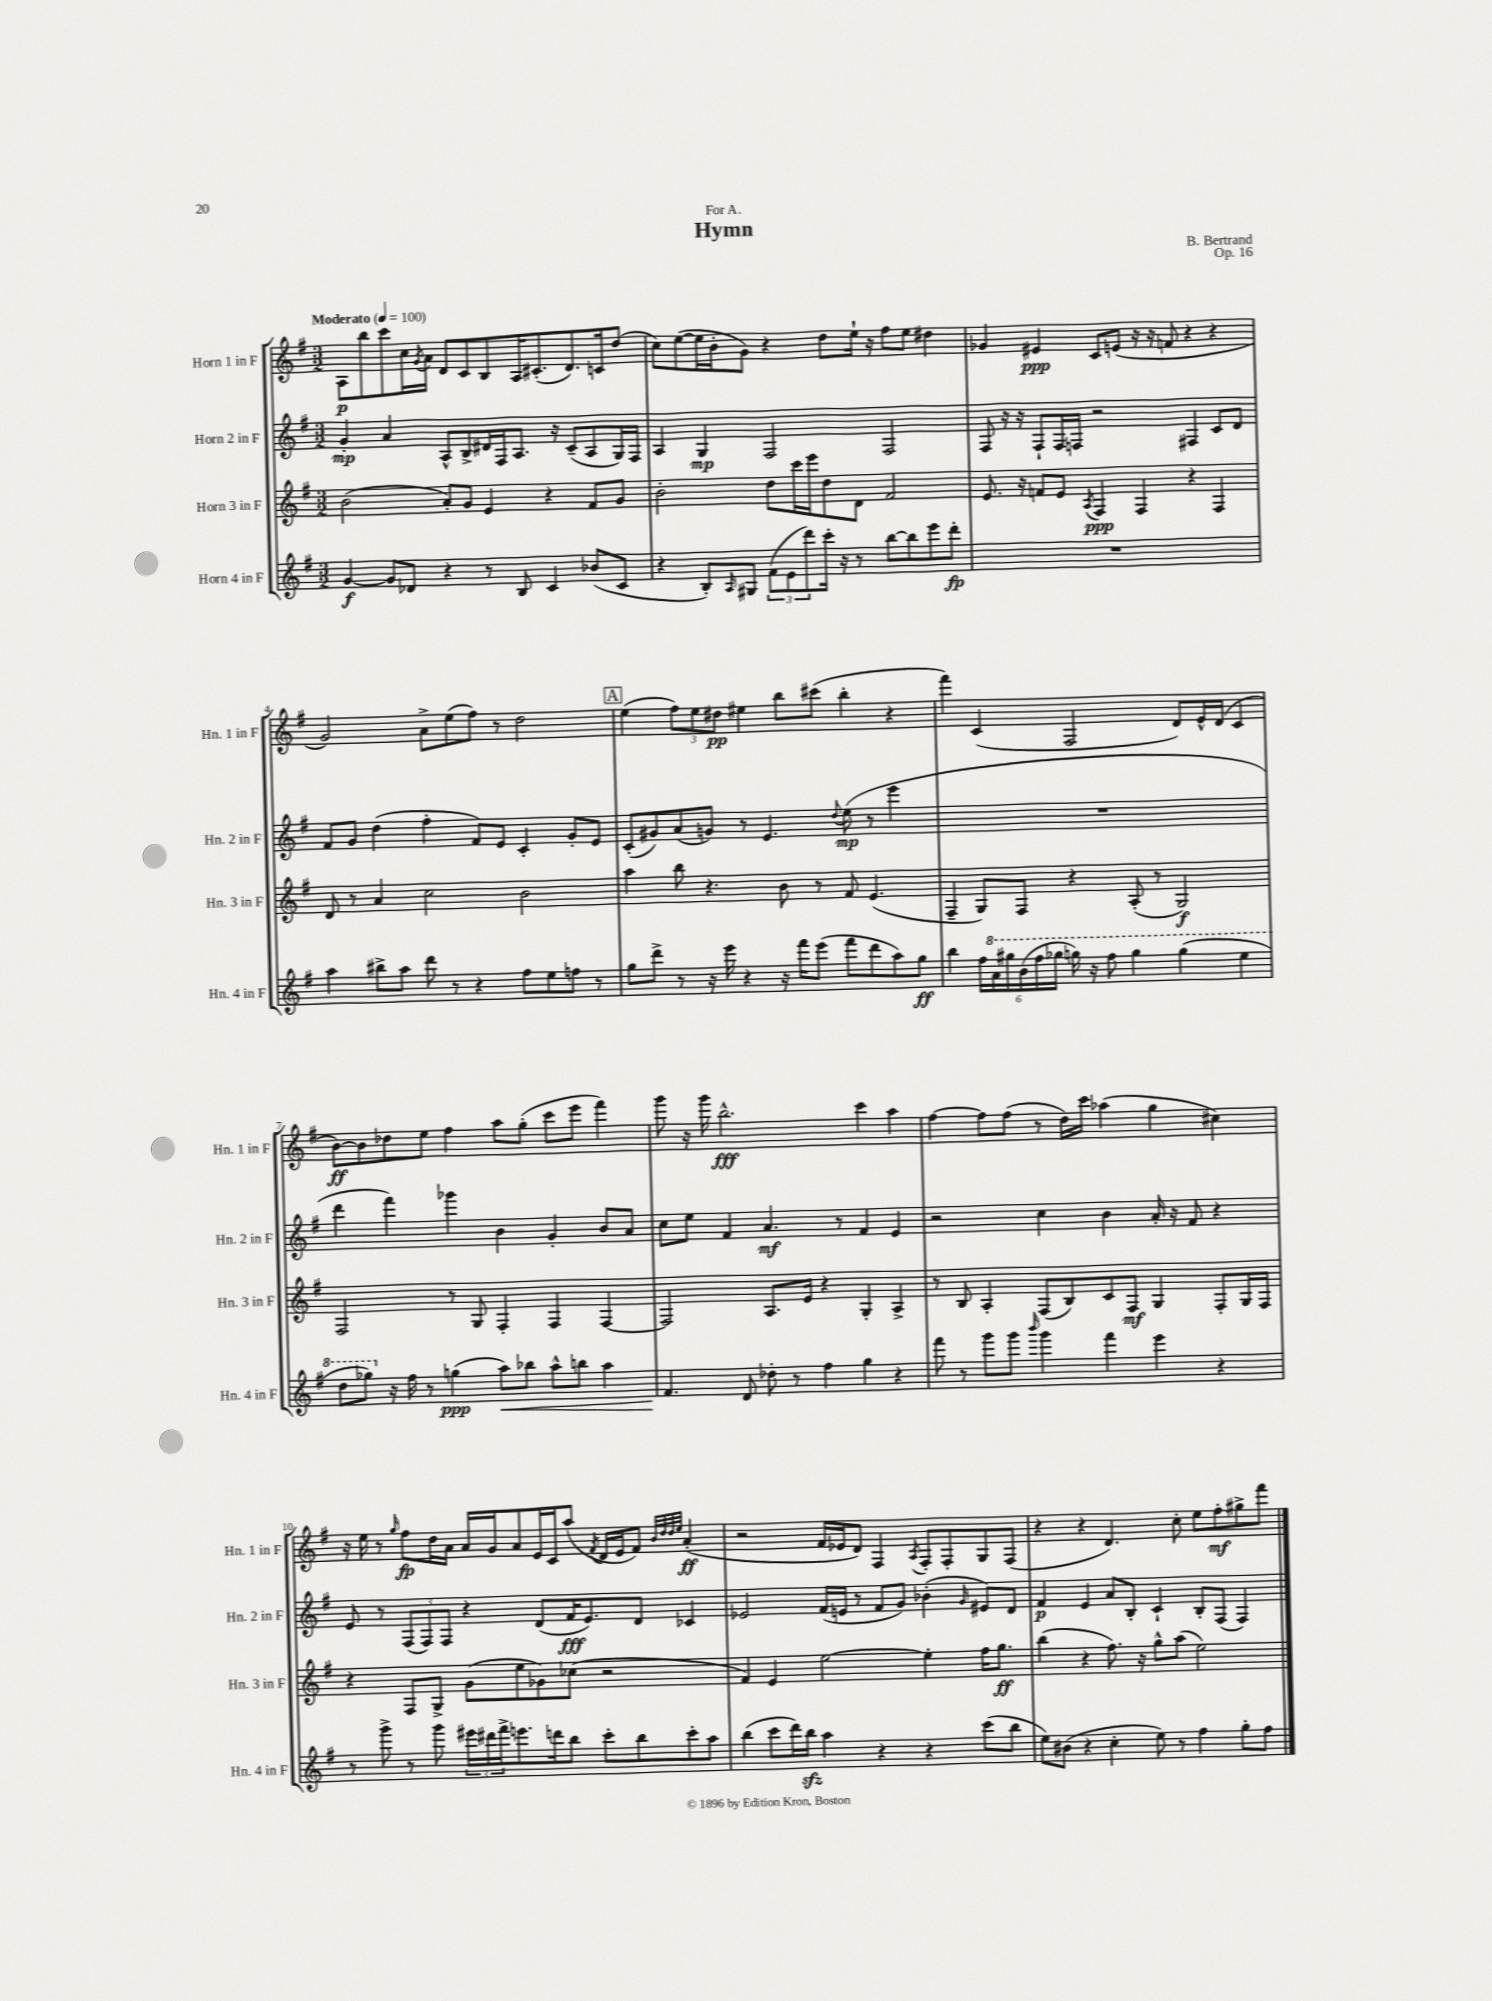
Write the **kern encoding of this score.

**kern	**kern	**kern	**kern
*staff4	*staff3	*staff2	*staff1
*clefG2	*clefG2	*clefG2	*clefG2
*k[f#]	*k[f#]	*k[f#]	*k[f#]
*M3/2	*M3/2	*M3/2	*M3/2
*MM100	*MM100	*MM100	*MM100
[4g	(2b	4g'	8A
.	.	.	8bb
8g]	.	4a	8ccc
8d-	.	.	16cc
.	.	.	8qg
.	.	.	16a
4r	8a')	8A^^	8d
.	8g	8B^	8c
8r	4e	16d#	8B
.	.	16F#	.
8B	.	8.A	16A
.	.	.	(8.c#'
4c	4r	.	.
.	.	16r	.
.	.	(8c~	8.d)
(8b-	8f#	8A	.
.	.	.	16c
8c	8g	16G)	(8dd
.	.	16F#	.
=	=	=	=
4r	2b'	4A	8cc)
.	.	.	([8ee
8B')	.	4G	16ee]
.	.	.	16b'
16qqA	.	.	.
8G#	.	.	8g)
(12f#	8dd	2F#	4r
12e	.	.	.
.	16ccc	.	.
12ddd)	.	.	.
.	16eee	.	.
16ccc'	8dd	.	8dd
16r	.	.	.
8r	8d	.	16ee`
.	.	.	16r
[8bb	2f#	2F#	8ff#
8bb]	.	.	8ee
8eee	.	.	4dd#
8ddd'	.	.	.
=	=	=	=
1.r	8.e	8F#	4g-
.	.	16r	.
.	16r	16r	.
.	8f	8F#`	4e#
.	8e	16F#	.
.	.	16F	.
.	8qA	.	.
.	4F#	2r	8c
.	.	.	(8e
.	4F#	.	16r
.	.	.	16r
.	.	.	8f
.	4r	4F#	4r
.	4F#	8c	4r
.	.	8d	.
=	=	=	=
4aa	8d	8f#	2g)
.	8r	8g	.
8bb#^	4a	(4dd	.
8aa	.	.	.
8ddd	2cc	4ff#'	8a^
8r	.	.	(8ee
4r	.	8f#)	8ff#)
.	.	8e	8r
8ff#	2b	4c'	2dd
8ee	.	.	.
8ff	.	8g'	.
8r	.	8e	.
=	=	=	=
8gg	4aa	(8c'	(4ee
8ddd^	.	8g#)	.
8r	8bb	(8a	12ff#)
.	.	.	12ee
16r	4.r	8g)	.
.	.	.	12dd#
16eee	.	.	.
4r	.	8r	4ee#
.	.	4.e	.
16r	8b	.	8bb
16fff#	.	.	.
(8eee	8r	.	(8ccc#
.	.	8qqdd	.
8fff#	8f#	(8ee	4bb'
8ddd	(4.e	8r	.
8aa)	.	4eee	4r
8gg	.	.	.
=	=	=	=
4bb	4F#~	1.r	4fff#)
24ff#	8G)	.	(4c
24aa	.	.	.
24ggg#	.	.	.
(24bb	8F#	.	.
24fff#	.	.	.
24ggg-	.	.	.
16ggg)	4r	.	2F#
16r	.	.	.
8fff#	.	.	.
4ggg	(8A'	.	.
.	8r	.	.
(4ggg	2G)	.	8d)
.	.	.	16e^^
.	.	.	(16d
4eee	.	.	4c
=	=	=	=
8ddd	2F#	4ddd	[8b)
8ggg-)	.	.	8b]
16r	.	4fff#)	8dd-
16ff#	.	.	.
8r	.	.	8ee
(4gg	8r	4ggg-	4ff#
.	8G	.	.
8aa)	4F#'	4b	8aa
8bb-	.	.	(8gg'
8aa^^	4F#	4g'	8ccc
8bb	.	.	8eee
4aa	[4F#	8b	4fff#)
.	.	8a	.
=	=	=	=
4.f#	2F#]	8cc	8ggg
.	.	8ee	16r
.	.	.	16ggg
.	.	4f#	2.bb^^
8d	.	.	.
8dd-'	8.A	4.a	.
8r	.	.	.
.	16e	.	.
4ff#	4r	.	.
.	.	8r	.
4gg	4G'	4f#	4ccc
4r	4A^	4e	4aa
=	=	=	=
8fff#	8r	2r	[4ff#
8r	8B	.	.
8ggg	4A'	.	8ff#]
8ggg	.	.	(8ff#
16qqbbb	.	.	.
4ggg	(8F#	4cc	8r
.	8B)	.	16dd)
.	.	.	16ccc
4fff#	8c	4b	(4aa-
.	8F#	.	.
4eee	4G	16a'	4gg
.	.	16r	.
.	.	8f#	.
4r	8F#'	4r	4cc#)
.	16G	.	.
.	16F#	.	.
=	=	=	=
8r	4r	8e	16r
.	.	.	16ee
8ggg^	.	8r	8r
.	.	.	16qqgg
8r	8F#	(12F#	8ff#
.	.	12F#)	.
8ggg	8G^	.	16dd
.	.	12F#	.
.	.	.	16a
24eee#	(8g	4r	16a
24ddd#	.	.	.
.	.	.	16g
24fff#^	.	.	.
8.eee	8ee	.	8a
.	8g-)	(8d	16e
16ddd	.	.	16c
8bb	(8cc-	16f#	(8aa
.	.	8.e)	.
.	.	.	8qf#
8ccc'	2r	.	16d
.	.	.	16e
8bb	.	8d	8f#)
.	.	.	32qqb
.	.	.	32qqdd
.	.	.	32qqdd
.	.	.	32qqee
8ccc'	.	4c-	(4a'
8aa	.	.	.
=	=	=	=
(4bb	4f#)	2e-	2r
8ccc	4e	.	.
16ddd)	.	.	.
16bb	.	.	.
4aa	[2ee	(16f#	16f#
.	.	16e	16e-
.	.	8r	8d)
4r	.	8f#	4F#
.	.	8g)	.
.	.	.	8qA
4r	4ee']	(4b-'	8F#'
.	.	.	8F#'
.	.	16qqg	.
(8ccc	16ff#	8e#)	8G
.	8.gg	.	.
8bb	.	8d	(8F#
=	=	=	=
8ee)	(4bb	4f#	4r
(8b#	.	.	.
4r	4r	4e	4r
4cc'	8.ff#)	8a	4.d)
.	.	8B'	.
.	16r	.	.
8ee)	8gg^^	4c`	.
8r	(8aa	.	8cc'
4ff#	2ee)	8B'	8ee
.	.	(8F#	8ff#'
8gg'	.	4F#)	8gg#^
8ff#	.	.	8fff#
==	==	==	==
*-	*-	*-	*-
